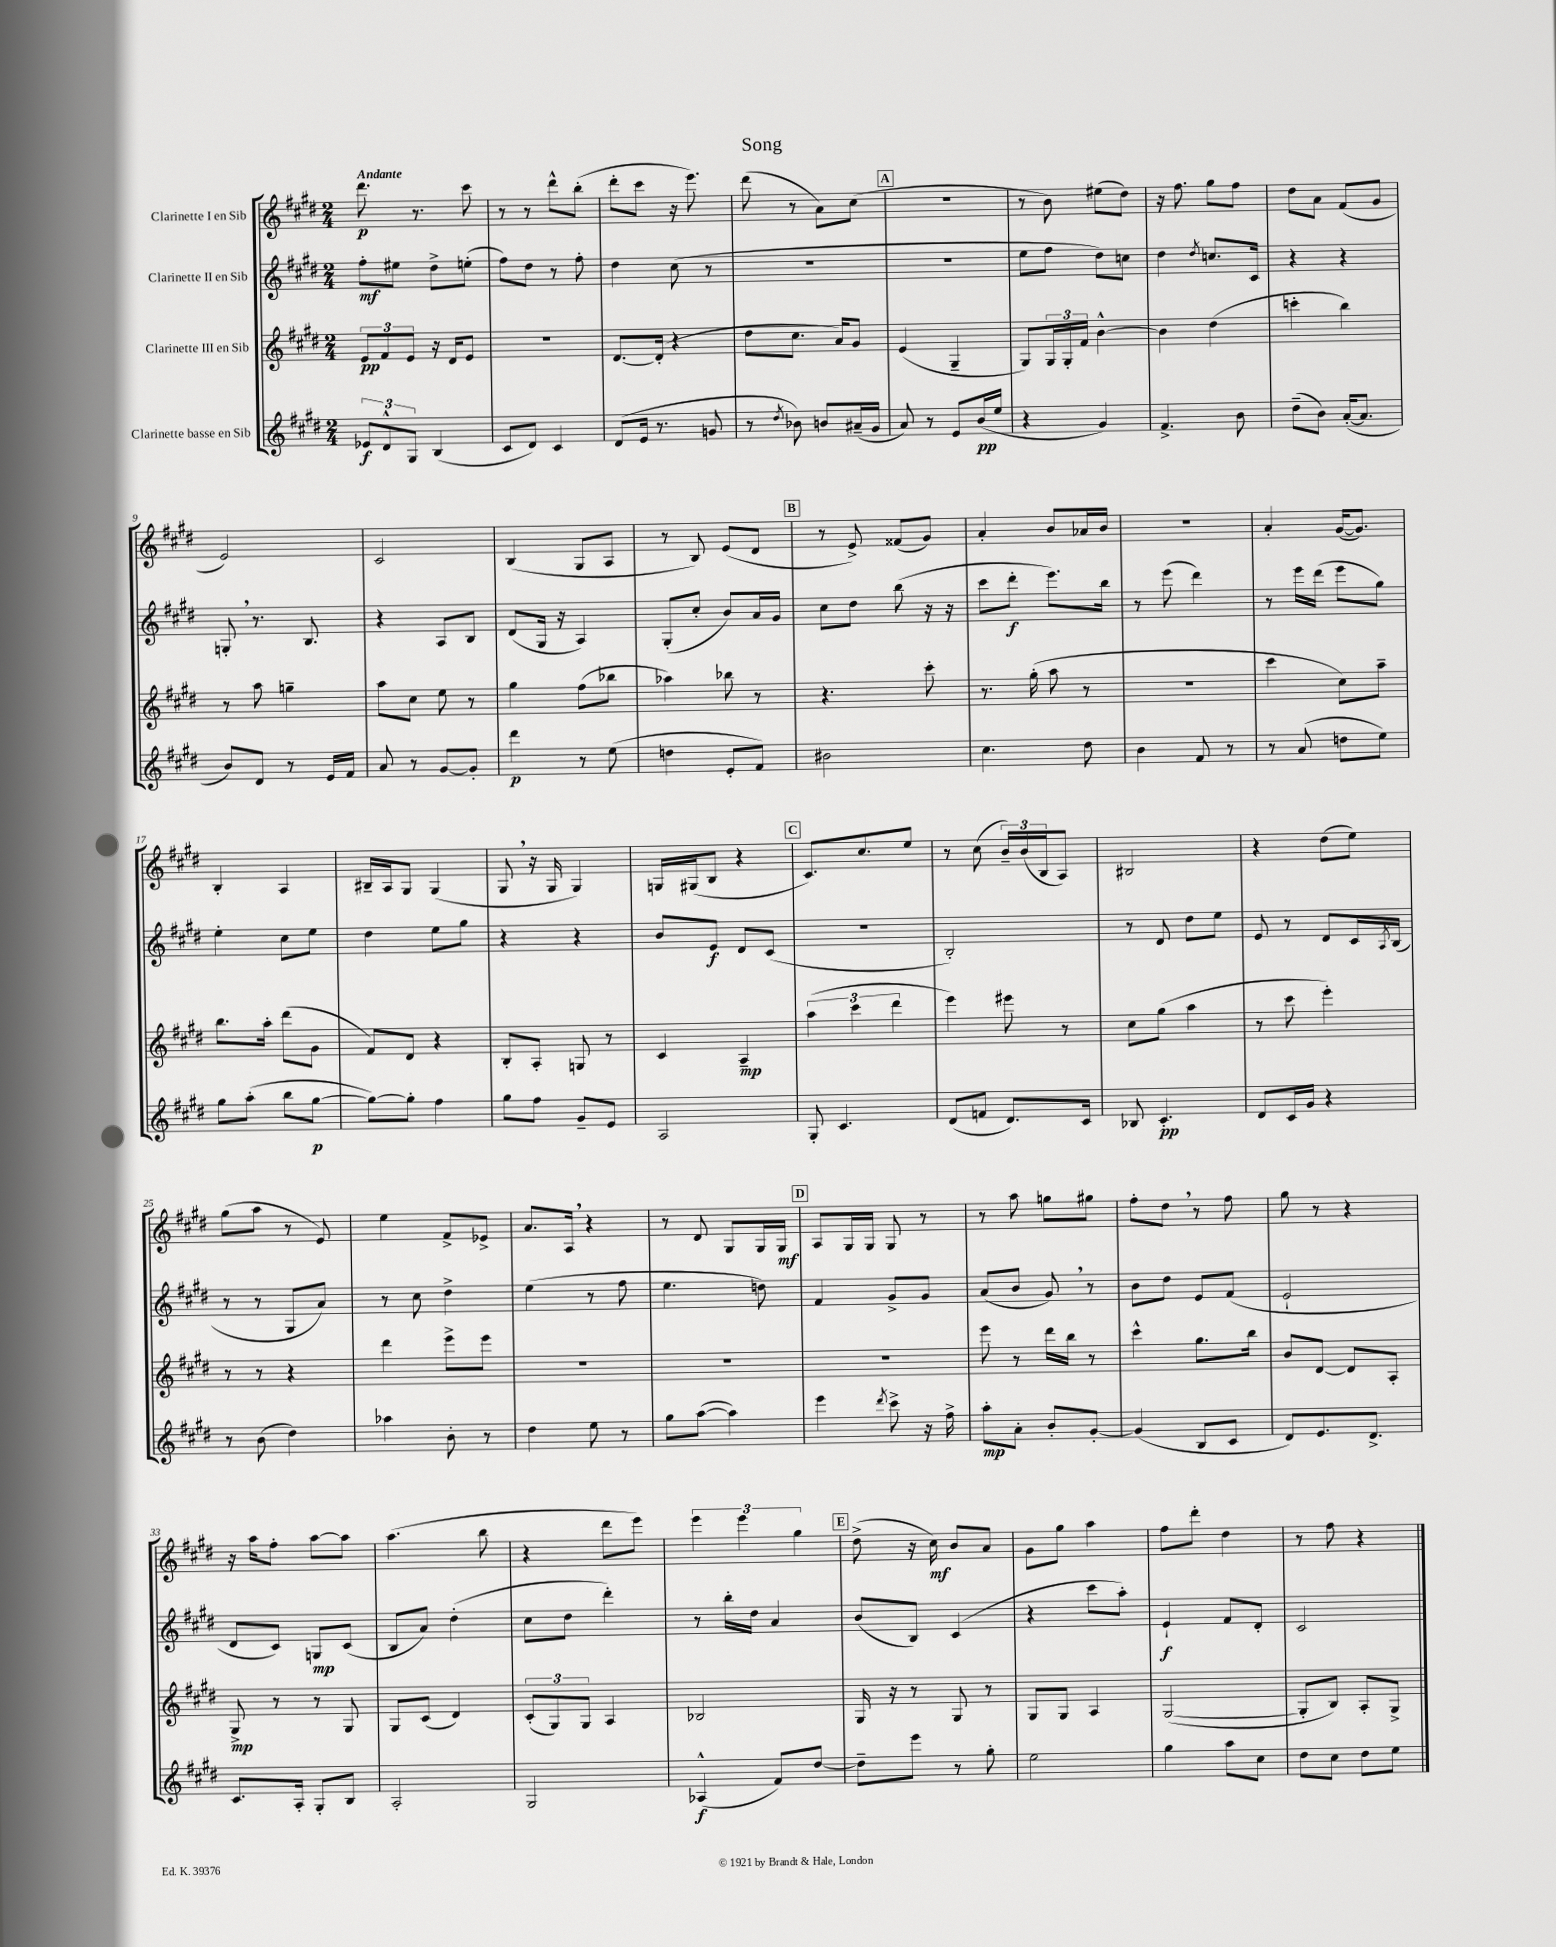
\header { title = "Song" }
<<
\new StaffGroup <<
\new Staff = "s0" \with { instrumentName = "Clarinette I en Sib" } {
    \clef treble \key e \major \numericTimeSignature \time 2/4 \tempo "Andante"
    dis'''8.\p r8. cis'''8 |
    r8 r8 dis'''8-^ b''8-.( |
    dis'''8-. cis'''8 r16 e'''8.) |
    dis'''8( r8 a'8) cis''8( |
    \mark \markup { \box "A" } R2 |
    r8 b'8) eis''8( dis''8) |
    r16 fis''8. gis''8 fis''8 |
    dis''8 a'8 fis'8( gis'8 |
    e'2) |
    cis'2 |
    b4( gis8 a8 |
    r8 b8) e'8( dis'8 |
    \mark \markup { \box "B" } r8 e'8->) fisis'8( gis'8) |
    a'4-. b'8 aes'16 b'16 |
    R2 |
    a'4-. gis'16~( gis'8.) |
    b4-. a4 |
    bis16-- a16 gis8 gis4( |
    gis8 \breathe r16 gis16 gis4) |
    g16 gis16( b8 r4 |
    \mark \markup { \box "C" } cis'8.) cis''8. e''8 |
    r8 cis''8( \tuplet 3/2 { b'16--) b'16( b16 } a8) |
    bis2 |
    r4 dis''8( e''8) |
    gis''8( a''8 r8 e'8) |
    e''4 fis'8-> ees'8-> |
    a'8. a16 \breathe r4 |
    r8 dis'8 gis8 gis16 gis16\mf |
    \mark \markup { \box "D" } a8 gis16 gis16 gis8 r8 |
    r8 a''8 g''8 gis''8 |
    fis''8-. dis''8 \breathe r8 fis''8 |
    gis''8 r8 r4 |
    r16 a''16 fis''8-. a''8~ a''8 |
    a''4.( b''8 |
    r4 dis'''8 e'''8) |
    \tuplet 3/2 { e'''4 e'''4 gis''4 } |
    \mark \markup { \box "E" } dis''8->( r16 cis''16\mf) b'8 a'8 |
    gis'8 gis''8 a''4 |
    fis''8 dis'''8-. dis''4 |
    r8 fis''8 r4 \bar "|." |
}
\new Staff = "s1" \with { instrumentName = "Clarinette II en Sib" } {
    \clef treble \key e \major \numericTimeSignature \time 2/4
    fis''8-.\mf eis''8 dis''8-> e''8-.( |
    fis''8) dis''8 r8 fis''8-. |
    dis''4 cis''8( r8 |
    R2 |
    \mark \markup { \box "A" } r2 |
    e''8 fis''8 dis''8) c''8 |
    dis''4 \acciaccatura { dis''8 } c''8. cis'16 |
    r4 r4 |
    g8-. \breathe r8. b8. |
    r4 a8 b8 |
    dis'8( gis16 r16 a4) |
    gis8-.( cis''8-. b'8) a'16 gis'16 |
    \mark \markup { \box "B" } cis''8 dis''8 b''8( r16 r16 |
    cis'''8 dis'''8-.\f e'''8.) b''16 |
    r8 e'''8( dis'''4) |
    r8 e'''16 dis'''16( e'''8 gis''8) |
    e''4-. cis''8 e''8 |
    dis''4 e''8 gis''8 |
    r4 r4 |
    b'8 e'8\f dis'8 cis'8( |
    \mark \markup { \box "C" } R2 |
    b2-.) |
    r8 dis'8 dis''8 e''8 |
    e'8 r8 dis'8 cis'16 \acciaccatura { a8 } b16( |
    r8 r8 gis8 a'8) |
    r8 cis''8 dis''4-> |
    e''4( r8 fis''8 |
    e''4. d''8) |
    \mark \markup { \box "D" } fis'4 gis'8-> gis'8 |
    a'8( b'8 gis'8) \breathe r8 |
    b'8 dis''8 e'8 fis'8( |
    e'2-! |
    dis'8 cis'8) g8\mp cis'8( |
    b8 a'8) dis''4-.( |
    cis''8 dis''8 dis'''4-.) |
    r8 b''16-. dis''16 a'4 |
    \mark \markup { \box "E" } b'8( b8) cis'4( |
    r4 cis'''8 a''8-.) |
    e'4-!\f fis'8 dis'8-. |
    cis'2 \bar "|." |
}
\new Staff = "s2" \with { instrumentName = "Clarinette III en Sib" } {
    \clef treble \key e \major \numericTimeSignature \time 2/4
    \tuplet 3/2 { e'8\pp fis'8 e'8 } r16 dis'16 e'8 |
    R2 |
    dis'8.~ dis'16-.( r4 |
    dis''8 cis''8. a'16) gis'8 |
    \mark \markup { \box "A" } e'4( gis4-- |
    gis8) \tuplet 3/2 { gis16 gis16-. fis'16 } b'4~-^ |
    b'4 dis''4( |
    c'''4-. b''4) |
    r8 a''8 g''4-- |
    a''8 cis''8 e''8 r8 |
    gis''4 fis''8( bes''8 |
    aes''4) bes''8 r8 |
    \mark \markup { \box "B" } r4. cis'''8-. |
    r8. gis''16-.( a''8 r8 |
    R2 |
    cis'''4 cis''8) a''8-- |
    b''8. a''16-. dis'''8( gis'8 |
    fis'8) dis'8 r4 |
    b8-. a8-. g8 r8 |
    cis'4 a4--\mp |
    \mark \markup { \box "C" } \tuplet 3/2 { a''4( cis'''4 dis'''4 } |
    e'''4) eis'''8 r8 |
    cis''8 gis''8( a''4 |
    r8 cis'''8 e'''4-.) |
    r8 r8 r4 |
    dis'''4 e'''8-> e'''8 |
    R2 |
    R2 |
    \mark \markup { \box "D" } R2 |
    e'''8 r8 dis'''16 b''16 r8 |
    cis'''4-^ gis''8. b''16 |
    b'8 dis'8~ dis'8 a8-. |
    gis8->\mp r8 r8 gis8 |
    gis8 cis'8( dis'4) |
    \tuplet 3/2 { cis'8-.( gis8) gis8 } a4 |
    bes2 |
    \mark \markup { \box "E" } gis16 r16 r8 gis8 r8 |
    gis8 gis8 a4 |
    gis2~( |
    gis8-. b8) a8-. gis8-> \bar "|." |
}
\new Staff = "s3" \with { instrumentName = "Clarinette basse en Sib" } {
    \clef treble \key e \major \numericTimeSignature \time 2/4
    \tuplet 3/2 { ees'8\f dis'8-^ gis8 } b4( |
    cis'8 dis'8) cis'4 |
    dis'8( e'16 r8. g'8 |
    r8 \acciaccatura { dis''8 } bes'8) b'8 ais'16--( gis'16 |
    \mark \markup { \box "A" } a'8) r8 e'8 b'16\pp( e''16 |
    r4 gis'4) |
    fis'4.-> b'8 |
    dis''8--( b'8) a'16~-.( a'8. |
    b'8) dis'8 r8 e'16 fis'16 |
    a'8 r8 gis'8~ gis'8-. |
    dis'''4\p r8 e''8( |
    d''4 e'8-. fis'8) |
    \mark \markup { \box "B" } bis'2 |
    cis''4. dis''8 |
    b'4 fis'8 r8 |
    r8 a'8( d''8 e''8) |
    gis''8 a''8-.( b''8 gis''8~\p |
    gis''8~) gis''8-. fis''4 |
    gis''8 fis''8 gis'8-- e'8 |
    a2 |
    \mark \markup { \box "C" } gis8-. cis'4. |
    dis'8( f'8 dis'8.) cis'16 |
    bes8 cis'4.-.\pp |
    dis'8 cis'16 gis'16 r4 |
    r8 b'8( dis''4) |
    aes''4 b'8-. r8 |
    dis''4 e''8 r8 |
    gis''8 a''8~( a''4) |
    \mark \markup { \box "D" } e'''4 \acciaccatura { dis'''8 } cis'''8-> r16 fis''16-> |
    a''8-.\mp a'8-. b'8-. gis'8~-. |
    gis'4( b8 cis'8 |
    dis'8) e'8. dis'8.-> |
    cis'8. a16-. gis8-. b8 |
    a2-. |
    gis2 |
    aes4-^\f( fis'8) dis''8~ |
    \mark \markup { \box "E" } dis''8-- e'''8 r8 gis''8-. |
    e''2 |
    gis''4 a''8 cis''8 |
    dis''8 cis''8 dis''8 e''8 \bar "|." |
}
>>
>>
